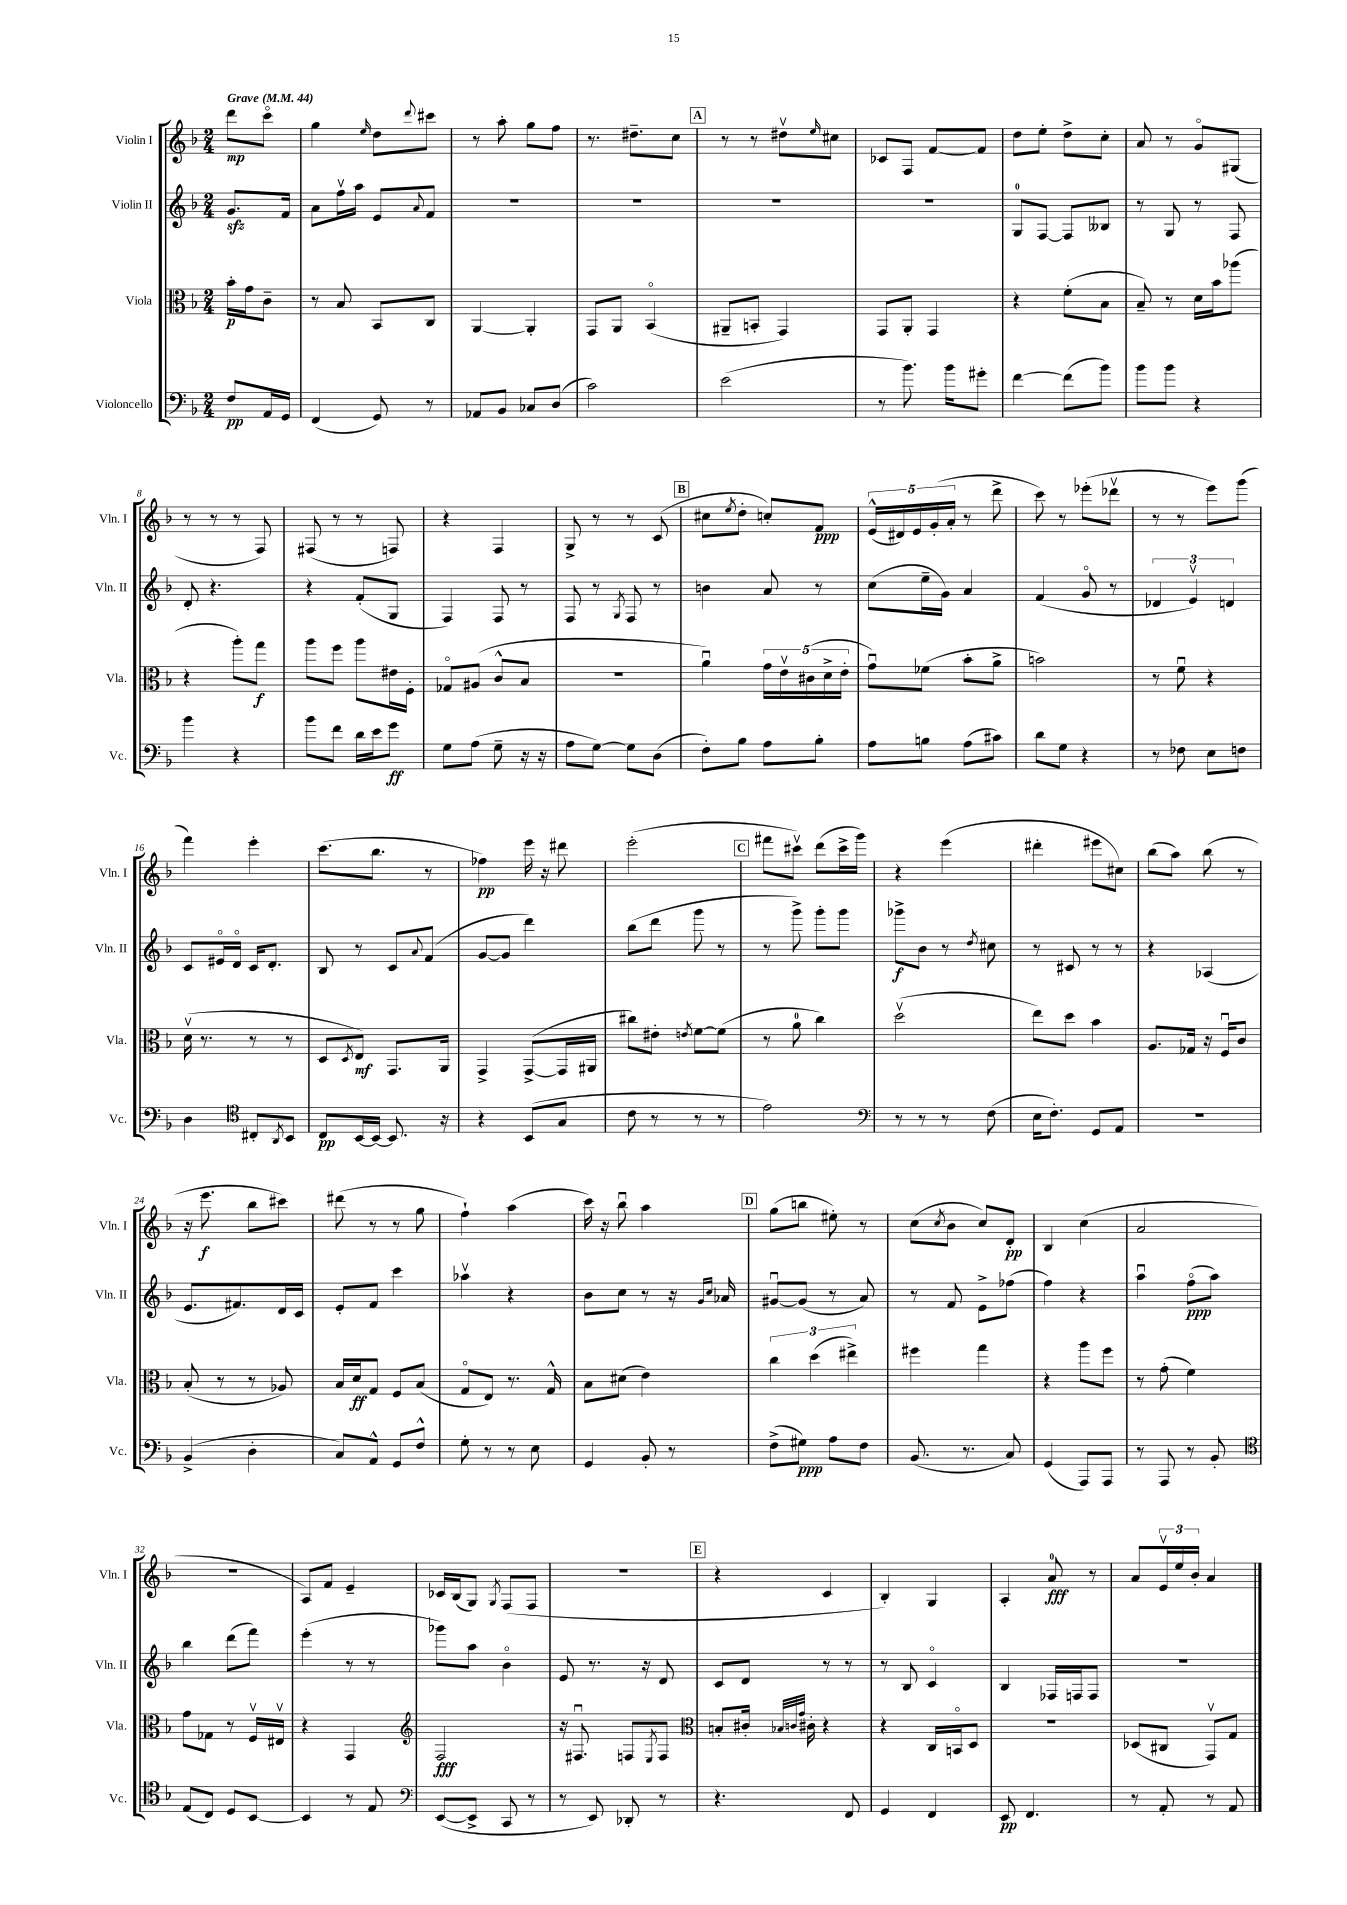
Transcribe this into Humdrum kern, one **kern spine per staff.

**kern	**dynam	**kern	**dynam	**kern	**dynam	**kern	**dynam
*part4	*part4	*part3	*part3	*part2	*part2	*part1	*part1
*staff4	*staff4	*staff3	*staff3	*staff2	*staff2	*staff1	*staff1
*I"Violoncello	*	*I"Viola	*	*I"Violin II	*	*I"Violin I	*
*I'Vc.	*	*I'Vla.	*	*I'Vln. II	*	*I'Vln. I	*
*clefF4	*	*clefC3	*	*clefG2	*	*clefG2	*
*k[b-]	*	*k[b-]	*	*k[b-]	*	*k[b-]	*
*M2/4	*	*M2/4	*	*M2/4	*	*M2/4	*
*MM44	*	*MM44	*	*MM44	*	*MM44	*
=	=	=	=	=	=	=	=
!	!	!	!	!	!	!LO:TX:a:B:t=Grave	!
8F/L	pp	16b-'\LL	p	8.gzz/L	.	8ddd\L	mp
.	.	16g\J	.	.	.	.	.
16AA/L	.	8c~\J	.	.	.	8ccc\J	.
16GG/JJ	.	.	.	16f/Jk	.	.	.
=1	=1	=1	=1	=1	=1	=1	=1
(4FF/	.	8r	.	8a\L	.	4gg\	.
.	.	8B-/	.	16ffv\L	.	.	.
.	.	.	.	16aa\JJ	.	.	.
.	.	.	.	.	.	16qqee/	.
8GG/)	.	8BB-/L	.	8e/L	.	8dd\L	.
.	.	.	.	8qqa/	.	8qqddd/	.
8r	.	8C/J	.	8f/J	.	8ccc#X\J	.
=2	=2	=2	=2	=2	=2	=2	=2
8AA-X/L	.	[4AA/	.	2r	.	8r	.
8BB-/J	.	.	.	.	.	8aa'\	.
8C-X/L	.	4AA'/]	.	.	.	8gg\L	.
(8D/J	.	.	.	.	.	8ff\J	.
=3	=3	=3	=3	=3	=3	=3	=3
2c\)	.	8GG/L	.	2r	.	8.r	.
.	.	8AA/J	.	.	.	.	.
.	.	.	.	.	.	8.dd#X~\L	.
.	.	(4BB-/	.	.	.	.	.
.	.	.	.	.	.	8cc\J	.
!!LO:REH:place=s1:t=A
=4	=4	=4	=4	=4	=4	=4	=4
(2e\	.	8AA#X~/L	.	2r	.	8r	.
.	.	8BBn'/J	.	.	.	8r	.
.	.	4GG/)	.	.	.	8dd#Xv\L	.
.	.	.	.	.	.	16qqee/	.
.	.	.	.	.	.	8cc#X\J	.
=5	=5	=5	=5	=5	=5	=5	=5
8r	.	8GG/L	.	2r	.	8c-X/L	.
8.b-\)	.	8AA'/J	.	.	.	8F/J	.
.	.	4GG/	.	.	.	[8f/L	.
16b-\KL	.	.	.	.	.	.	.
8g#X'\J	.	.	.	.	.	8f/J]	.
=6	=6	=6	=6	=6	=6	=6	=6
[4f\	.	4r	.	8G/L	.	8dd\L	.
.	.	.	.	[8F/J	.	8ee'\J	.
(8f\L]	.	(8f'\L	.	8F/L]	.	8dd^\L	.
8b-\J)	.	8B-\J	.	8B--X/J	.	8cc'\J	.
=7	=7	=7	=7	=7	=7	=7	=7
8b-\L	.	8B-~/)	.	8r	.	8a/	.
8b-\J	.	8r	.	8G/	.	8r	.
4r	.	16d\LL	.	8r	.	8g/L	.
.	.	16b-\J	.	.	.	.	.
.	.	(8aa-X\J	.	8F/	.	(8G#X/J	.
!!LO:LB:g=z
=8	=8	=8	=8	=8	=8	=8	=8
4b-\	.	4r	.	8d'/	.	8r	.
.	.	.	.	4.r	.	8r	.
4r	.	8aa'\L)	.	.	.	8r	.
.	.	8gg\J	f	.	.	8F/)	.
=9	=9	=9	=9	=9	=9	=9	=9
8b-\L	.	8aa\L	.	4r	.	(8F#X/	.
8f\J	.	8ff\J	.	.	.	8r	.
16d\LL	.	8aa\L	.	(8f'/L	.	8r	.
16e\J	.	.	.	.	.	.	.
8g\J	ff	16e#X\L	.	8G/J	.	8Fn/)	.
.	.	16F'\JJ	.	.	.	.	.
=10	=10	=10	=10	=10	=10	=10	=10
8G\L	.	8G-X/L	.	4F/)	.	4r	.
(8A\J	.	(8A#X/J	.	.	.	.	.
8G~\	.	8c^^/L	.	8F/	.	4F/	.
16r	.	8B-/J	.	8r	.	.	.
16r	.	.	.	.	.	.	.
=11	=11	=11	=11	=11	=11	=11	=11
8A\L	.	2r	.	8F/	.	8G^/	.
[8G\J)	.	.	.	8r	.	8r	.
.	.	.	.	8qG/	.	.	.
8G\L]	.	.	.	8F/	.	8r	.
(8D\J	.	.	.	8r	.	(8c/	.
!!LO:REH:place=s1:t=B
=12	=12	=12	=12	=12	=12	=12	=12
8F'\L)	.	4au\)	.	4bn\	.	8cc#X\L	.
.	.	.	.	.	.	8qee/	.
8B-\J	.	.	.	.	.	8dd'\J	.
8A\L	.	20g\LL	.	8a/	.	8ccn'/L)	.
.	.	20ev\	.	.	.	.	.
.	.	(20c#X\	.	.	.	.	.
8B-'\J	.	.	.	8r	.	8f/J	ppp
.	.	20d^\	.	.	.	.	.
.	.	20e'\JJ	.	.	.	.	.
=13	=13	=13	=13	=13	=13	=13	=13
8A\L	.	8gu\L)	.	(8cc\L	.	(20e^^/LL	.
.	.	.	.	.	.	20d#X/)	.
.	.	.	.	.	.	20e/	.
8Bn\J	.	(8f-X\J	.	16ee~\L	.	.	.
.	.	.	.	.	.	(20g'/	.
.	.	.	.	16g\JJ)	.	.	.
.	.	.	.	.	.	20a'/JJ	.
(8A\L	.	8b-'\L	.	4a/	.	8r	.
8c#X\J)	.	8a^\J	.	.	.	8ddd^\	.
=14	=14	=14	=14	=14	=14	=14	=14
8d\L	.	2bn\)	.	(4f/	.	8ccc\)	.
8G\J	.	.	.	.	.	8r	.
4r	.	.	.	8g/	.	(8eee-X'\L	.
.	.	.	.	8r	.	8ddd-Xv\J	.
=15	=15	=15	=15	=15	=15	=15	=15
8r	.	8r	.	6d-X/	.	8r	.
8F-X\	.	8fu\	.	.	.	8r	.
.	.	.	.	6ev/)	.	.	.
8E\L	.	4r	.	.	.	8eee\L)	.
.	.	.	.	6dn/	.	.	.
8Fn\J	.	.	.	.	.	(8ggg\J	.
!!LO:LB:g=z
=16	=16	=16	=16	=16	=16	=16	=16
4D\	.	(16dv\	.	8c/L	.	4fff\)	.
.	.	8.r	.	.	.	.	.
.	.	.	.	16e#X/L	.	.	.
.	.	.	.	16d/JJ	.	.	.
*clefC4	*	*	*	*	*	*	*
8C#X'/L	.	8r	.	16c/KL	.	4eee'\	.
.	.	.	.	8.d'/J	.	.	.
8qAA/	.	.	.	.	.	.	.
8BB-/J	.	8r	.	.	.	.	.
=17	=17	=17	=17	=17	=17	=17	=17
8C/L	pp	8D/L	.	8B-/	.	(8.ccc\L	.
.	.	8qD/	.	.	.	.	.
[16BB-/L	.	8E/J)	mf	8r	.	.	.
16BB-/JJ_	.	.	.	.	.	8.bb-\J	.
8.BB-/]	.	8.GG/L	.	8c/L	.	.	.
.	.	.	.	8qqa/	.	.	.
.	.	.	.	(8f/J	.	8r	.
16r	.	16AA/Jk	.	.	.	.	.
=18	=18	=18	=18	=18	=18	=18	=18
4r	.	4GG^/	.	[8g/L	.	4ff-X\)	pp
.	.	.	.	8g/J]	.	.	.
(8BB-/L	.	([8GG^/L	.	4ddd\)	.	16eee\	.
.	.	.	.	.	.	16r	.
8G/J	.	16GG/L]	.	.	.	8ddd#X\	.
.	.	16AA#X/JJ	.	.	.	.	.
=19	=19	=19	=19	=19	=19	=19	=19
8c\	.	8cc#X\L)	.	(8bb-\L	.	(2eee'\	.
8r	.	8e#X'\J	.	8ddd\J	.	.	.
.	.	8qen/	.	.	.	.	.
8r	.	[8f\L	.	8ggg\	.	.	.
8r	.	(8f\J]	.	8r	.	.	.
!!LO:REH:place=s1:t=C
=20	=20	=20	=20	=20	=20	=20	=20
2e\)	.	8r	.	8r	.	8fff#X\L	.
.	.	8a\	.	8ggg^\)	.	8ccc#Xv\J)	.
.	.	4cc\)	.	8ggg'\L	.	(8ddd\L	.
.	.	.	.	8ggg\J	.	16ccc#^\L	.
.	.	.	.	.	.	16ggg\JJ)	.
=21	=21	=21	=21	=21	=21	=21	=21
*clefF4	*	*	*	*	*	*	*
8r	.	(2ddv\	.	8ggg-X^\L	f	4r	.
8r	.	.	.	8b-\J	.	.	.
8r	.	.	.	8r	.	(4eee\	.
.	.	.	.	8qdd/	.	.	.
(8F\	.	.	.	8cc#X\	.	.	.
=22	=22	=22	=22	=22	=22	=22	=22
16E\KL	.	8ee\L)	.	8r	.	4ddd#X'\	.
8.F'\J)	.	.	.	.	.	.	.
.	.	8dd\J	.	8c#X/	.	.	.
8GG/L	.	4b-\	.	8r	.	8eee#X\L	.
8AA/J	.	.	.	8r	.	8cc#X\J)	.
=23	=23	=23	=23	=23	=23	=23	=23
2r	.	8.A/L	.	4r	.	(8bb-\L	.
.	.	.	.	.	.	8aa\J)	.
.	.	16G-X/Jk	.	.	.	.	.
.	.	16r	.	(4A-X/	.	(8bb-\	.
.	.	16Fu/KL	.	.	.	.	.
.	.	8c/J	.	.	.	8r	.
!!LO:LB:g=z
=24	=24	=24	=24	=24	=24	=24	=24
(4BB-^/	.	(8B-'/	.	8.e/L	.	16r	.
.	.	.	.	.	.	8.eee\	f
.	.	8r	.	.	.	.	.
.	.	.	.	8.f#X/)	.	.	.
4D'\	.	8r	.	.	.	8bb-\L	.
.	.	8A-X/)	.	16d/L	.	8ccc#X\J)	.
.	.	.	.	16c/JJ	.	.	.
=25	=25	=25	=25	=25	=25	=25	=25
8C/L)	.	16B-/LL	.	8e'/L	.	(8ddd#X\	.
.	.	16d/J	ff	.	.	.	.
8AA^^/J	.	8G/J	.	8f/J	.	8r	.
8GG/L	.	8F/L	.	4ccc\	.	8r	.
8F^^/J	.	(8B-/J	.	.	.	8gg\	.
=26	=26	=26	=26	=26	=26	=26	=26
8G'\	.	8G/L	.	4aa-Xv\	.	4ff`\)	.
8r	.	8E/J)	.	.	.	.	.
8r	.	8.r	.	4r	.	(4aa\	.
8E\	.	.	.	.	.	.	.
.	.	16G^^/	.	.	.	.	.
=27	=27	=27	=27	=27	=27	=27	=27
4GG/	.	8B-\L	.	8b-\L	.	16ccc\)	.
.	.	.	.	.	.	16r	.
.	.	(8d#X\J	.	8cc\J	.	8bb-u\	.
8BB-'/	.	4e\)	.	8r	.	4aa\	.
8r	.	.	.	16r	.	.	.
.	.	.	.	16qqg/LL	.	.	.
.	.	.	.	16qqcc/JJ	.	.	.
.	.	.	.	16a-X/	.	.	.
!!LO:REH:place=s1:t=D
=28	=28	=28	=28	=28	=28	=28	=28
(8F^\L	.	6cc\	.	[8g#Xu/L	.	(8gg\L	.
8G#X\J)	ppp	.	.	(8g#/J]	.	8bbn\J	.
.	.	(6dd\	.	.	.	.	.
8A\L	.	.	.	8r	.	8ee#X'\)	.
.	.	6ee#X^\)	.	.	.	.	.
8F\J	.	.	.	8a/)	.	8r	.
=29	=29	=29	=29	=29	=29	=29	=29
(8.BB-/	.	4ff#X\	.	8r	.	(8cc\L	.
.	.	.	.	.	.	8qcc/	.
.	.	.	.	8f/	.	8b-\J	.
8.r	.	.	.	.	.	.	.
.	.	4gg\	.	8e^\L	.	8cc/L)	.
8C/)	.	.	.	(8ff-X\J	.	8d'/J	pp
=30	=30	=30	=30	=30	=30	=30	=30
(4GG/	.	4r	.	4ff\)	.	4B-/	.
8AAA/L)	.	8aa\L	.	4r	.	(4cc\	.
8AAA/J	.	8ff\J	.	.	.	.	.
=31	=31	=31	=31	=31	=31	=31	=31
8r	.	8r	.	4aau\	.	2a/	.
8AAA/	.	(8g'\	.	.	.	.	.
8r	.	4f\)	.	(8ff\L	ppp	.	.
8BB-'/	.	.	.	8aa\J)	.	.	.
!!LO:LB:g=z
=32	=32	=32	=32	=32	=32	=32	=32
*clefC4	*	*	*	*	*	*	*
(8E/L	.	8g\L	.	4bb-\	.	2r	.
8C/J)	.	8G-X\J	.	.	.	.	.
8D/L	.	8r	.	(8ddd\L	.	.	.
[8BB-/J	.	16Fv/LL	.	8fff\J)	.	.	.
.	.	16E#Xv/JJ	.	.	.	.	.
=33	=33	=33	=33	=33	=33	=33	=33
4BB-/]	.	4r	.	(4eee'\	.	8A/L)	.
.	.	.	.	.	.	8f/J	.
8r	.	4GG/	.	8r	.	4e~/	.
8E/	.	.	.	8r	.	.	.
=34	=34	=34	=34	=34	=34	=34	=34
*clefF4	*	*clefG2	*	*	*	*	*
([8EE/L	.	2F/	fff	8ggg-X\L)	.	16c-X/LL	.
.	.	.	.	.	.	(16B-/J	.
8EE^/J]	.	.	.	8aa\J	.	8G/J)	.
.	.	.	.	.	.	8qG/	.
8CC/	.	.	.	4b-\	.	(8F/L	.
8r	.	.	.	.	.	8F/J	.
=35	=35	=35	=35	=35	=35	=35	=35
8r	.	16r	.	8e/	.	2r	.
.	.	8.F#Xu/	.	.	.	.	.
8EE/)	.	.	.	8.r	.	.	.
8DD-X'/	.	8Fn/L	.	.	.	.	.
.	.	.	.	16r	.	.	.
.	.	8qE/	.	.	.	.	.
8r	.	8F/J	.	8d/	.	.	.
!!LO:REH:place=s1:t=E
=36	=36	=36	=36	=36	=36	=36	=36
*	*	*clefC3	*	*	*	*	*
4.r	.	8Bn'/L	.	8c/L	.	4r	.
.	.	16c#X'/Jk	.	8d/J	.	.	.
.	.	32qqB-X/LLL	.	.	.	.	.
.	.	32qqcn/	.	.	.	.	.
.	.	32qqg/JJJ	.	.	.	.	.
.	.	16c#X'\	.	.	.	.	.
.	.	4r	.	8r	.	4c/	.
8FF/	.	.	.	8r	.	.	.
=37	=37	=37	=37	=37	=37	=37	=37
4GG/	.	4r	.	8r	.	4B-'/)	.
.	.	.	.	8B-/	.	.	.
4FF/	.	16C/LL	.	4c/	.	4G/	.
.	.	16BBn/J	.	.	.	.	.
.	.	8D/J	.	.	.	.	.
=38	=38	=38	=38	=38	=38	=38	=38
8EE/	pp	2r	.	4B-/	.	4A'/	.
4.FF/	.	.	.	.	.	.	.
.	.	.	.	16F-X/LL	.	8a/	fff
.	.	.	.	16Fn/J	.	.	.
.	.	.	.	8F/J	.	8r	.
=39	=39	=39	=39	=39	=39	=39	=39
8r	.	(8D-X/L	.	2r	.	8a/L	.
8AA'/	.	8C#X/J	.	.	.	24ev/L	.
.	.	.	.	.	.	24ee/	.
.	.	.	.	.	.	24b-'/JJ	.
8r	.	8GGv/L)	.	.	.	4a/	.
8AA/	.	8G/J	.	.	.	.	.
==	==	==	==	==	==	==	==
*-	*-	*-	*-	*-	*-	*-	*-
